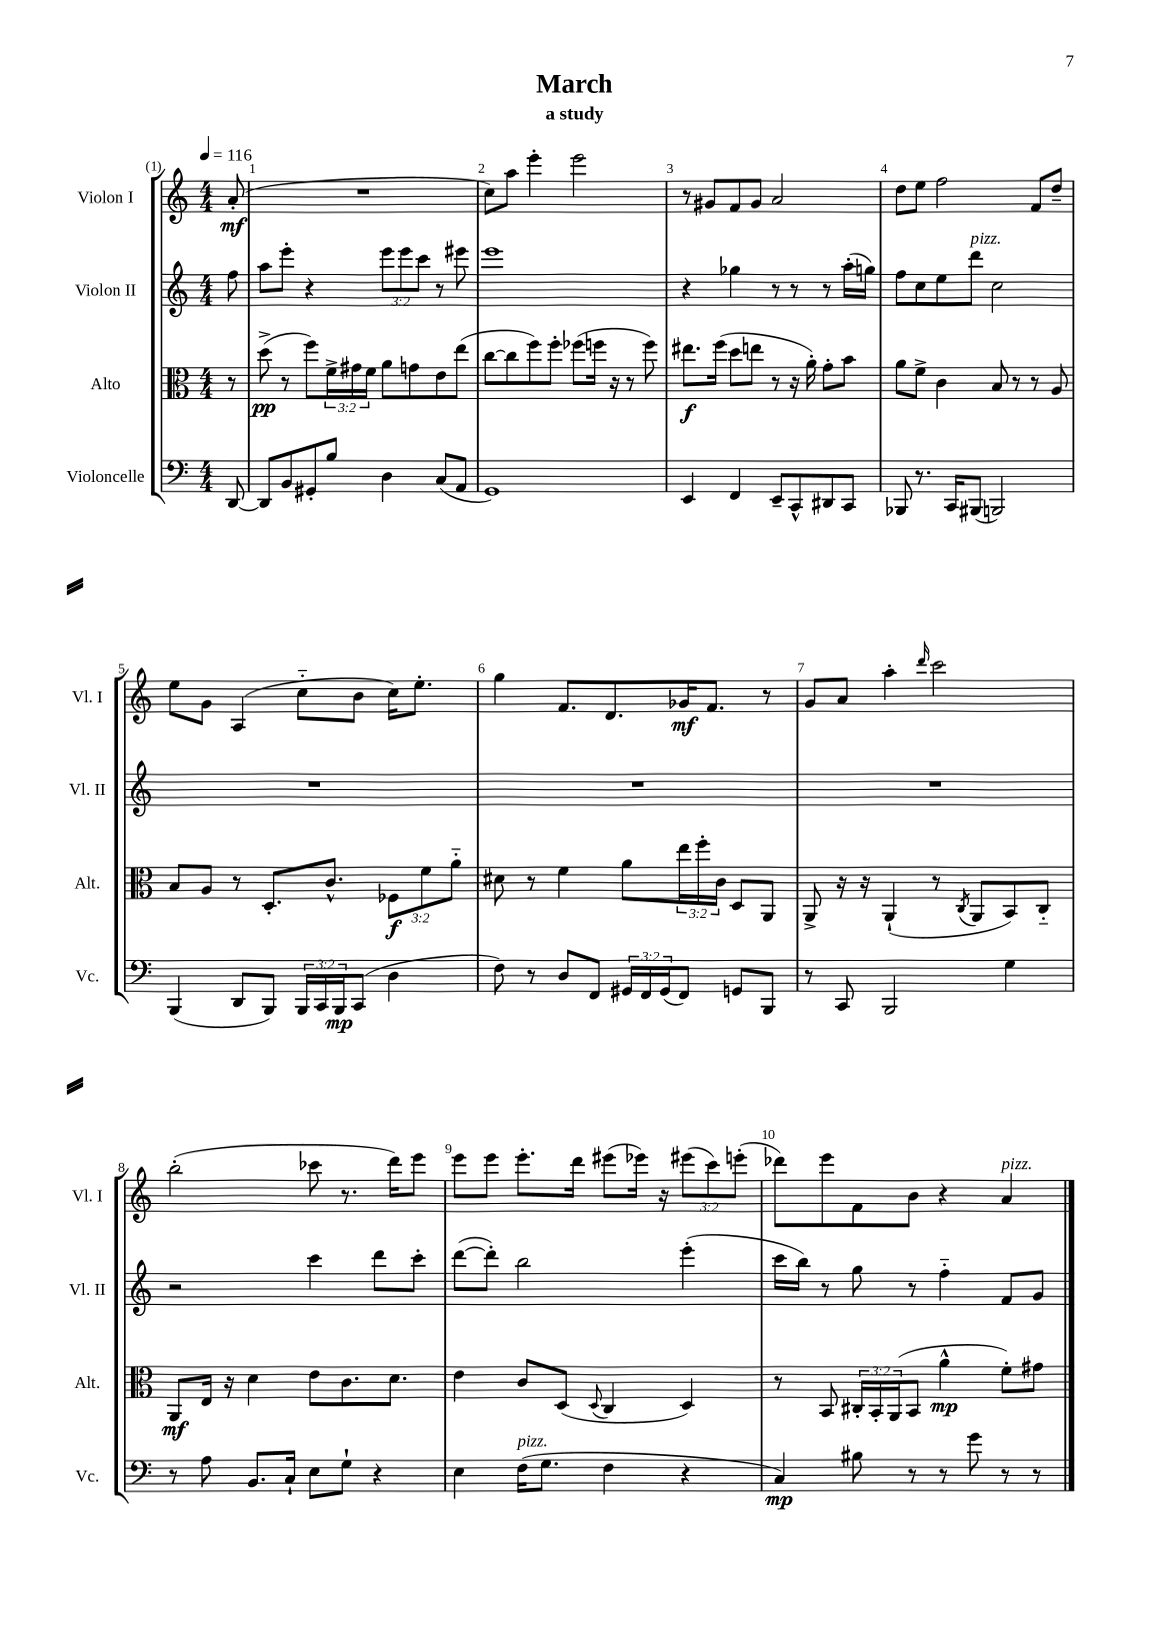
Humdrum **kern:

**kern	**kern	**kern	**kern
*staff4	*staff3	*staff2	*staff1
*clefF4	*clefC3	*clefG2	*clefG2
*k[]	*k[]	*k[]	*k[]
*M4/4	*M4/4	*M4/4	*M4/4
*MM116	*MM116	*MM116	*MM116
[8DD	8r	8ff	(8a'
=	=	=	=
8DD]	(8dd^	8aa	1r
8BB	8r	8eee'	.
8GG#'	8ff)	4r	.
8B	24f^	.	.
.	24g#	.	.
.	24f	.	.
4D	8a	12eee	.
.	.	12eee	.
.	8g	.	.
.	.	12ccc	.
(8C	8e	8r	.
8AA	(8ee	8eee#	.
=	=	=	=
1GG)	[8cc	1eee	8cc)
.	8cc]	.	8aa
.	8ff)	.	4eee'
.	8ff'	.	.
.	(8ff-	.	2eee
.	16ff	.	.
.	16r	.	.
.	8r	.	.
.	8ff)	.	.
=	=	=	=
4EE	8.ee#	4r	8r
.	.	.	8g#
.	(16ff	.	.
4FF	8dd	4gg-	8f
.	8ee	.	8g#
8EE~	8r	8r	2a
8CC^^	16r	8r	.
.	16a')	.	.
8DD#	8g'	8r	.
8CC	8b	(16aa'	.
.	.	16gg)	.
=	=	=	=
8BBB-	8a	8ff	8dd
8.r	8f^	8cc	8ee
.	4c	8ee	2ff
16CC	.	.	.
(8BBB#	.	8ddd	.
2BBB)	8B	2cc	.
.	8r	.	.
.	8r	.	8f
.	8A	.	8dd~
=	=	=	=
(4BBB	8B	1r	8ee
.	8A	.	8g
8DD	8r	.	(4A
8BBB)	8.D'	.	.
24BBB	.	.	8cc'~
24CC	.	.	.
.	8.c^^	.	.
24BBB	.	.	.
(8CC	.	.	8b
4D	12F-	.	16cc)
.	.	.	8.ee'
.	12f	.	.
.	12a'~	.	.
=	=	=	=
8F)	8d#	1r	4gg
8r	8r	.	.
8D	4f	.	8.f
8FF	.	.	.
.	.	.	8.d
24GG#	8a	.	.
24FF	.	.	.
(24GG#	.	.	.
8FF)	24ee	.	16g-
.	24ff'	.	.
.	.	.	8.f
.	24c	.	.
8GG	8D	.	.
8BBB	8AA	.	8r
=	=	=	=
8r	8AA^	1r	8g
8CC	16r	.	8a
.	16r	.	.
2BBB	(4AA`	.	4aa'
.	.	.	16qqddd
.	8r	.	2ccc
.	8qC	.	.
.	8AA	.	.
4G	8BB)	.	.
.	8C'~	.	.
=	=	=	=
8r	8AA	2r	(2bb'
8A	16E	.	.
.	16r	.	.
8.BB	4d	.	.
16C`	.	.	.
8E	8e	4ccc	8ccc-
8G`	8.c	.	8.r
4r	.	8ddd	.
.	8.d	.	16ddd)
.	.	8ccc'	8eee
=	=	=	=
4E	4e	([8ddd	8eee
.	.	8ddd'])	8eee
(16F	8c	2bb	8.eee'
8.G	.	.	.
.	(8D	.	.
.	.	.	16ddd
.	8qqD	.	.
4F	4C	.	(8eee#
.	.	.	16eee-)
.	.	.	16r
4r	4D)	(4eee'	(12eee#
.	.	.	12ccc)
.	.	.	(12eee'
=	=	=	=
4C)	8r	16ccc	8ddd-)
.	.	16bb)	.
.	8BB	8r	8eee
8B#	24C#'	8gg	8f
.	24BB'	.	.
.	(24AA	.	.
8r	8BB	8r	8b
8r	4a^^	4ff'~	4r
8g	.	.	.
8r	8f')	8f	4a
8r	8g#	8g	.
==	==	==	==
*-	*-	*-	*-
